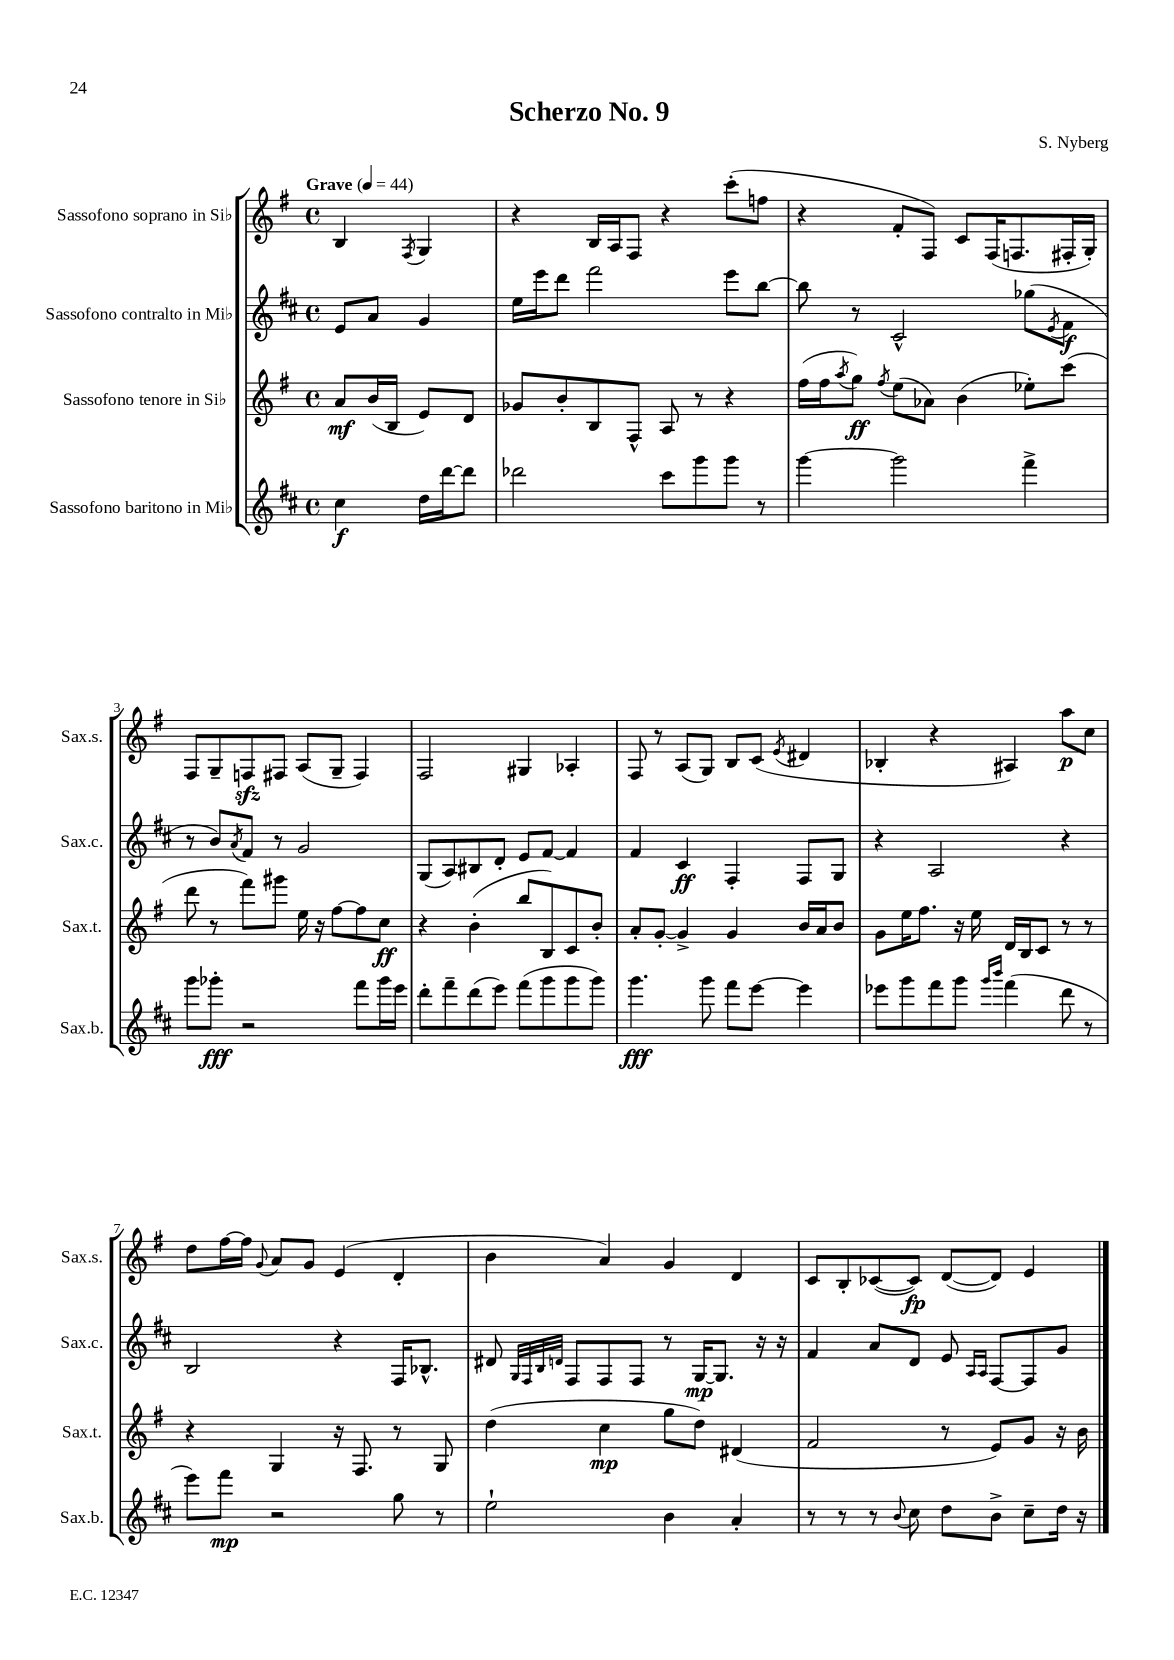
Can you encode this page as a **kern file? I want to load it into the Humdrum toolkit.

**kern	**kern	**kern	**kern
*staff4	*staff3	*staff2	*staff1
*clefG2	*clefG2	*clefG2	*clefG2
*k[f#c#]	*k[f#]	*k[f#c#]	*k[f#]
*M4/4	*M4/4	*M4/4	*M4/4
*met(c)	*met(c)	*met(c)	*met(c)
*MM44	*MM44	*MM44	*MM44
4cc#	8a	8e	4B
.	(16b	8a	.
.	16B	.	.
.	.	.	8qF#
16dd	8e)	4g	4G
[16ddd	.	.	.
8ddd]	8d	.	.
=	=	=	=
2ddd-	8g-	16ee	4r
.	.	16eee	.
.	8b'	8ddd	.
.	8B	2fff#	16B
.	.	.	16A
.	8F#^^	.	8F#
8ccc#	8A	.	4r
8ggg	8r	.	.
8ggg	4r	8eee	(8ccc'
8r	.	[8bb	8ff
=	=	=	=
[4ggg	(16ff#	8bb]	4r
.	16ff#	.	.
.	8qaa	.	.
.	8gg)	8r	.
.	8qff#	.	.
2ggg]	(8ee	2c#^^	8f#'
.	8a-)	.	8F#)
.	(4b	.	8c
.	.	.	(16F#
.	.	.	8.F
4fff#^	8ee-')	(8gg-	.
.	.	8qe	.
.	(8ccc	8f#	16F#'
.	.	.	16G')
=	=	=	=
8ggg	8ddd	8r	8F#
8ggg-'	8r	8b)	8G~
.	.	8qa	.
2r	8fff#)	8f#	8F
.	8ggg#	8r	8F#
.	16ee	2g	(8A
.	16r	.	.
.	[8ff#	.	8G~
8fff#	8ff#]	.	4F#)
16ggg-	8cc	.	.
16eee	.	.	.
=	=	=	=
8ddd'	4r	(8G	2F#
8fff#~	.	8A)	.
(8ddd	(4b'	8B#	.
8eee)	.	8d'	.
(8fff#	8bb	8e	4G#
8ggg	8B)	[8f#	.
8ggg	8c	4f#]	4A-'
8ggg)	8b'	.	.
=	=	=	=
4.ggg	8a'	4f#	8F#
.	[8g'	.	8r
.	4g^]	4c#	(8A
8ggg	.	.	8G)
8fff#	4g	4F#'	8B
[8eee	.	.	(8c
.	.	.	8qe
4eee]	16b	8F#	4d#
.	16a	.	.
.	8b	8G	.
=	=	=	=
8eee-	8g	4r	4B-'
8ggg	16ee	.	.
.	8.ff#	.	.
8fff#	.	2A	4r
8ggg	16r	.	.
.	16ee	.	.
16qqggg	.	.	.
16qqbbb	.	.	.
(4fff#	16d	.	4A#)
.	16B	.	.
.	8c	.	.
8ddd	8r	4r	8aa
8r	8r	.	8cc
=	=	=	=
8eee)	4r	2B	8dd
8fff#	.	.	[16ff#
.	.	.	16ff#]
.	.	.	8qqg
2r	4G	.	8a
.	.	.	8g
.	16r	4r	(4e
.	8.F#	.	.
8gg	8r	16F#	4d'
.	.	8.B-^^	.
8r	8G	.	.
=	=	=	=
2ee`	(4dd	8d#	4b
.	.	32qqG	.
.	.	32qqF#	.
.	.	32qqB	.
.	.	32qqd	.
.	.	8F#	.
.	4cc	8F#	4a)
.	.	8F#	.
4b	8gg	8r	4g
.	8dd)	[16G	.
.	.	8.G]	.
4a'	(4d#	.	4d
.	.	16r	.
.	.	16r	.
=	=	=	=
8r	2f#	4f#	8c
8r	.	.	8B'
8r	.	8a	([8c-
8qqb	.	.	.
8cc#	.	8d	8c-])
8dd	8r	8e	([8d
.	.	16qqA	.
.	.	16qqA	.
8b^	8e)	[8F#	8d])
8cc#~	8g	8F#]	4e
16dd	16r	8g	.
16r	16b	.	.
==	==	==	==
*-	*-	*-	*-
